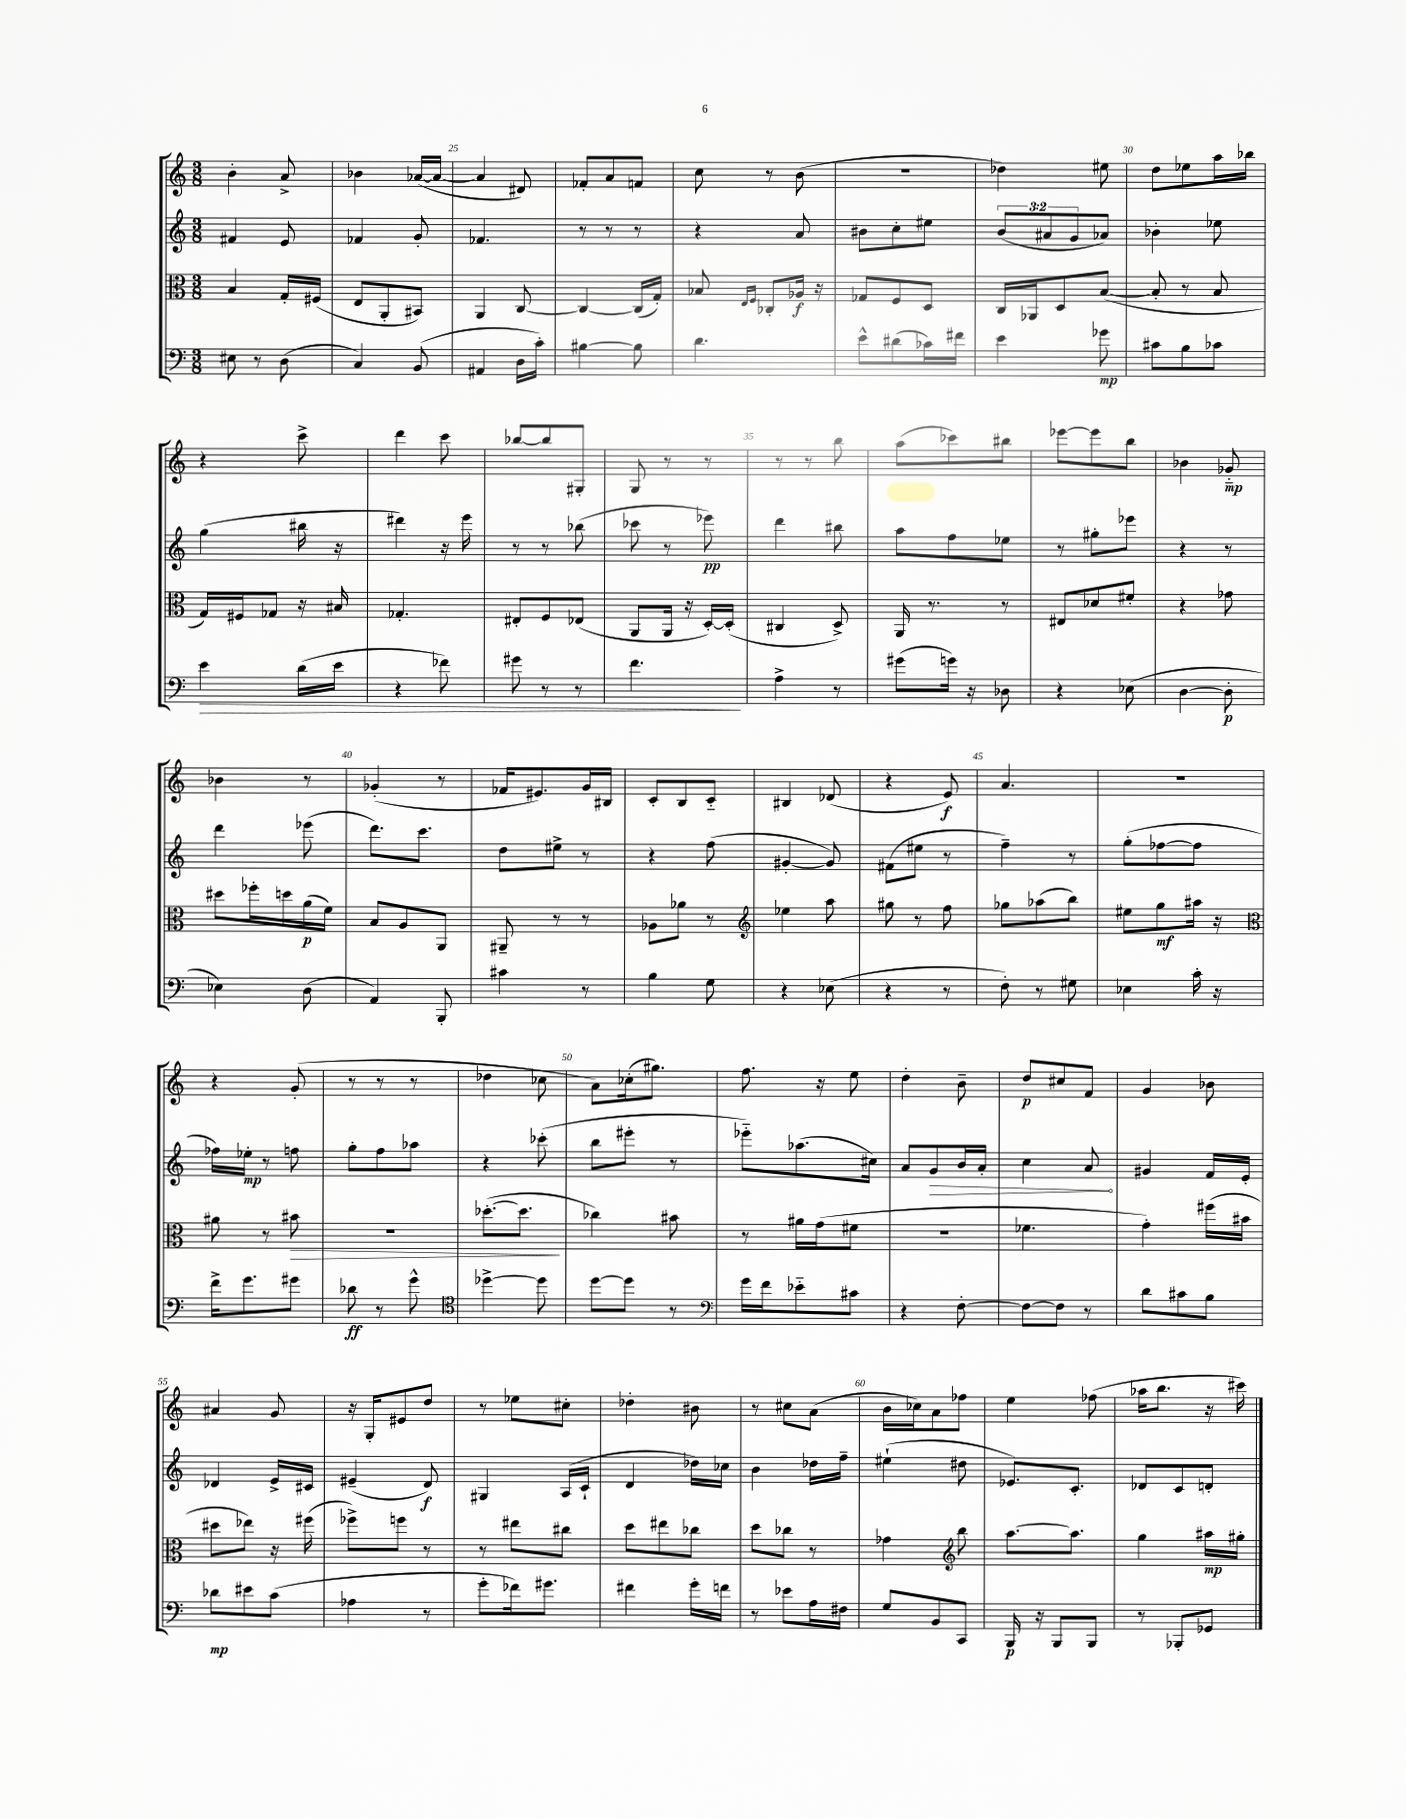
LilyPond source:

<<
\new StaffGroup <<
\new Staff = "s0" {
    \clef treble \key c \major \numericTimeSignature \time 3/8
    b'4-. a'8-> |
    bes'4 aes'16~( aes'16~ |
    aes'4 dis'8) |
    fes'8-. a'8 f'8 |
    c''8 r8 b'8( |
    R4. |
    des''4) eis''8 |
    d''8 ees''8 a''16 bes''16 |
    r4 c'''8-> |
    d'''4 c'''8 |
    bes''8~ bes''8 gis8-. |
    g8 r8 r8 |
    r8 r8 b''8 |
    a''8( ces'''8) bis''8 |
    ees'''8~ ees'''8 b''8 |
    bes'4 ges'8-_\mp |
    bes'4 r8 |
    ges'4-.( r8 |
    fes'16 eis'8.) g'16 bis16 |
    c'8-. b8 c'8-_ |
    bis4 des'8( |
    r4 e'8\f) |
    a'4. |
    R4. |
    r4 g'8-.( |
    r8 r8 r8 |
    des''4 ces''8 |
    a'8) ces''16-.( gis''8.) |
    f''8. r16 e''8 |
    d''4-. b'8-- |
    d''8\p cis''8 f'8 |
    g'4 bes'8 |
    ais'4 g'8 |
    r16 g16-. eis'8 d''8 |
    r8 ees''8 cis''8-. |
    des''4-. bis'8 |
    r8 cis''8 a'8( |
    b'16 ces''16) a'8 fes''8 |
    e''4 fes''8( |
    aes''16 b''8. r16 cis'''16) \bar "|." |
}
\new Staff = "s1" {
    \clef treble \key c \major \numericTimeSignature \time 3/8 \override Staff.TupletNumber.text = #tuplet-number::calc-fraction-text
    fis'4 e'8 |
    fes'4 g'8-. |
    fes'4. |
    r8 r8 r8 |
    r4 a'8 |
    bis'8 c''8-. eis''8 |
    \tuplet 3/2 { b'8( ais'8 g'8 } aes'8) |
    bes'4-. ees''8 |
    g''4( bis''16 r16 |
    dis'''4) r16 e'''16 |
    r8 r8 bes''8( |
    ces'''8 r8 ees'''8\pp) |
    d'''4 bis''8 |
    a''8 f''8 ees''8 |
    r8 gis''8-. ees'''8 |
    r4 r8 |
    d'''4 ees'''8( |
    d'''8.) c'''8. |
    d''8 eis''8-> r8 |
    r4 f''8( |
    gis'4~-. gis'8) |
    fis'8( eis''8 r8 |
    f''4--) r8 |
    g''8-.( fes''8~ fes''8 |
    fes''16) ees''16-.\mp r8 f''8 |
    g''8-. f''8 aes''8 |
    r4 ces'''8-.( |
    b''8 eis'''8-. r8 |
    ees'''8-_) aes''8.( cis''16) |
    a'8 \once \override Hairpin.circled-tip = ##t g'8\> b'16 a'16-. |
    c''4 a'8\! |
    gis'4 f'16 e'16-. |
    des'4 e'16-> cis'16 |
    eis'4--( d'8\f) |
    gis4 a16( c'16-! |
    d'4 des''16) ces''16 |
    b'4 des''16 f''16-- |
    eis''4-!( dis''8 |
    ees'8.) c'8.-. |
    des'8 c'8 d'8-. \bar "|." |
}
\new Staff = "s2" {
    \clef alto \key c \major \numericTimeSignature \time 3/8
    b4 g16-. fis16( |
    e8 a,8-. bis,8) |
    a,4 c8~ |
    c4~ c16( g16-.) |
    bes8 \grace { e16 f16 } ces8-. aes16\f r16 |
    ges8 f8 d8 |
    c16 aes,16 d8 b8~( |
    b8-. r8 b8 |
    g16) fis16 ges8 r16 bis16 |
    ges4.-. |
    eis8-. f8 ees8( |
    a,8 a,16 r16 d16~-.) d16-.( |
    cis4 d8->) |
    a,16 r8. r8 |
    eis8 des'8 fis'8-. |
    r4 ges'8 |
    dis''8 fes''16-. d''16 a'16\p( f'16) |
    b8 a8 a,8 |
    ais,8-- r8 r8 |
    aes8 aes'8 r8 |
    \clef treble ees''4 a''8 |
    gis''8 r8 f''8 |
    ges''8 aes''8( b''8) |
    eis''8 g''8\mf ais''16 r16 |
    \clef alto ais'8 r8 bis'8\> |
    R4. |
    des''8.~-.( des''8.\! |
    ces''4) bis'8 |
    r8 ais'16 g'16( fis'8 |
    R4. |
    fes'4. |
    g'4-.) fis''16( bis'16 |
    dis''8 ees''8) r16 fis''16( |
    fes''8->) f''8 r8 |
    r8 eis''8 cis''8 |
    d''8 eis''8 ces''8 |
    d''8 ces''8 r8 |
    ges'4 \clef treble b''8 |
    a''8.~ a''8. |
    g''4 ais''16\mp gis''16-. \bar "|." |
}
\new Staff = "s3" {
    \clef bass \key c \major \numericTimeSignature \time 3/8
    eis8 r8 d8( |
    c4) b,8( |
    ais,4 d16 c'16-.) |
    bis4~ bis8 |
    d'4. |
    e'8-^ dis'8( ces'16) fis'16 |
    e'4 ges'8\mp |
    cis'8 b8 ces'8 |
    e'4\> d'16( e'16 |
    r4 fes'8) |
    gis'8 r8 r8 |
    f'4.\! |
    a4-> r8 |
    gis'8( g'16) r16 des8 |
    r4 ees8( |
    d4~ d8-.\p |
    ees4) d8( |
    a,4) b,,8-. |
    cis'4 r8 |
    b4 g8 |
    r4 ees8( |
    r4 r8 |
    f8-.) r8 gis8 |
    ees4 c'16-. r16 |
    f'16-> g'8. gis'8 |
    des'8\ff r8 g'8-^ |
    \clef tenor des''4~-> des''8 |
    d''8~ d''8 r8 |
    \clef bass g'16 f'16 ees'8-_ cis'8 |
    r4 f8~-. |
    f8~ f8 r8 |
    d'8 cis'8 b8 |
    des'8\mp eis'8 c'8( |
    aes4 r8 |
    g'8-. fes'16) gis'8. |
    fis'4 g'16-. f'16 |
    r8 ees'8 a16 fis16 |
    g8 b,8 c,8 |
    b,,16\p r16 b,,8 b,,8 |
    r8 bes,,8-. ges,8 \bar "|." |
}
>>
>>
\layout { \context { \Score currentBarNumber = #23 \override BarNumber.break-visibility = ##(#f #t #t) barNumberVisibility = #(every-nth-bar-number-visible 5) } }
